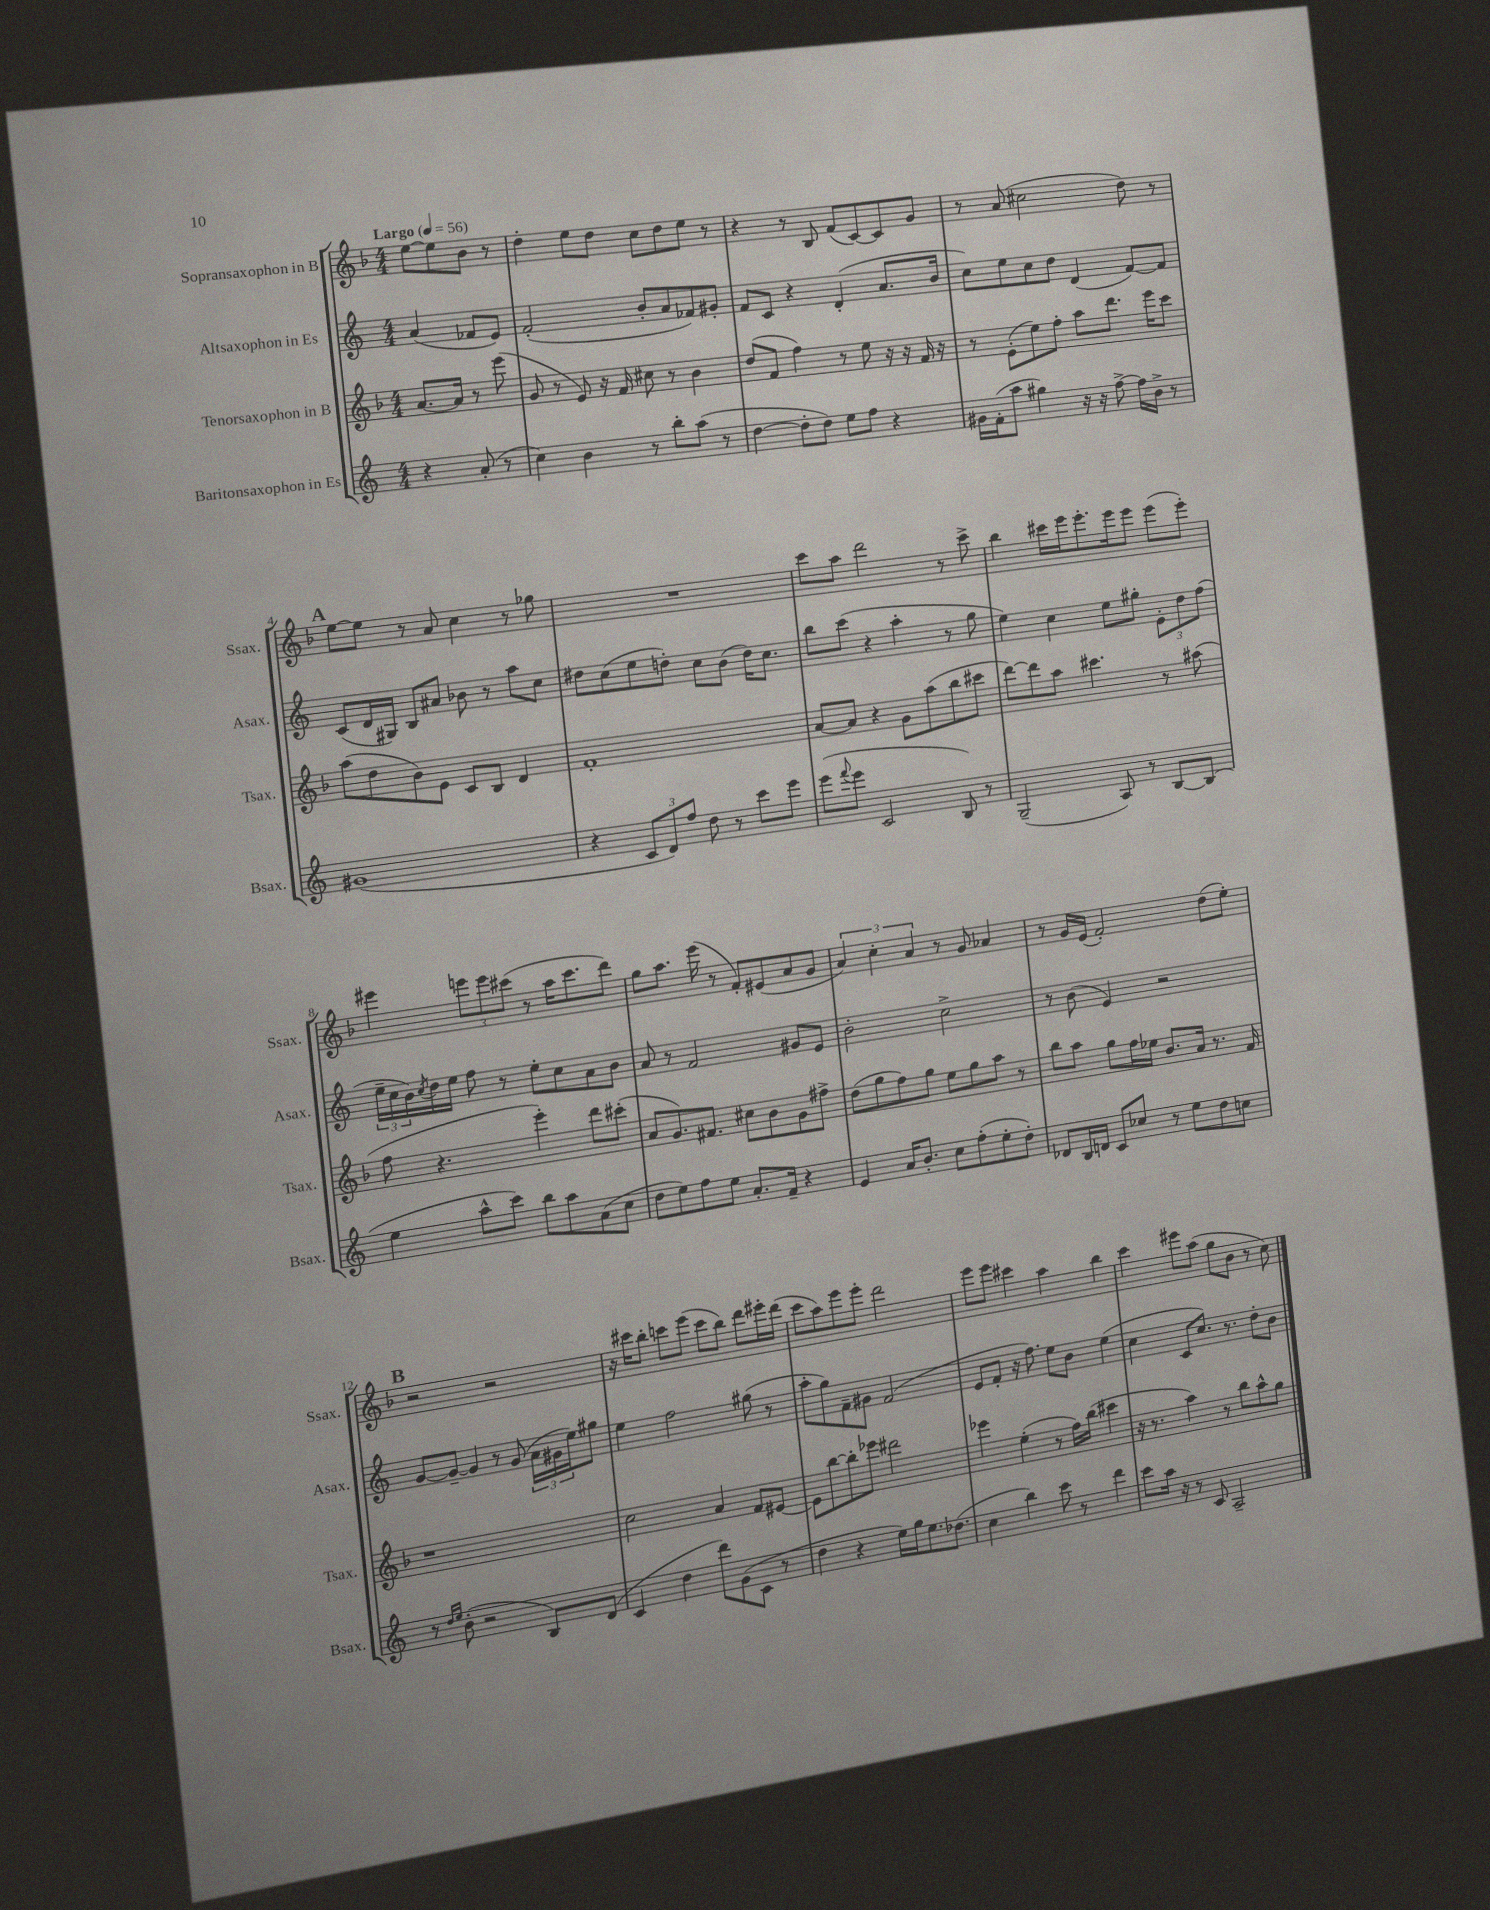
<<
\new StaffGroup <<
\new Staff = "s0" \with { instrumentName = "Sopransaxophon in B" shortInstrumentName = "Ssax." } {
    \clef treble \key f \major \numericTimeSignature \time 4/4 \partial 2 \tempo "Largo" 4 = 56
    e''8~ e''8 bes'8 r8 |
    d''4-. e''8 d''8 c''8 d''8 e''8 r8 |
    r4 r8 bes8 f'8( c'8~) c'8 g'8 |
    r8 a'8( cis''2 d''8) r8 |
    \mark \markup { \bold "A" } e''8~ e''8 r8 a'8 c''4 r8 ges''8 |
    R1 |
    c'''8 a''8 d'''2 r8 c'''8-> |
    bes''4 cis'''16 e'''16 e'''8.-. e'''16 e'''8 e'''8( e'''8-.) |
    eis'''4 \tuplet 3/2 { e'''8 e'''8 cis'''8( } r8 a''16 cis'''8. d'''8) |
    g''8 a''8. e'''16( r8 f'8-.) eis'8( a'8 g'8 |
    \tuplet 3/2 { a'4) c''4-. a'4 } r8 g'8 aes'4 |
    r8 g'16 e'16( f'2-.) d''8( e''8-.) |
    \mark \markup { \bold "B" } r2 r2 |
    r16 cis'''16 bes''8-. c'''8 e'''8( c'''8 bes''8) d'''8 eis'''16-. d'''16( |
    c'''8 a''8) e'''8 e'''8-. d'''2 |
    e'''8 e'''8 cis'''4 a''4 bes''4 |
    c'''4 eis'''8 a''8( g''8 bes'8 r8 c''8) \bar "|." |
}
\new Staff = "s1" \with { instrumentName = "Altsaxophon in Es" shortInstrumentName = "Asax." } {
    \clef treble \key c \major \numericTimeSignature \time 4/4 \partial 2
    a'4( fes'8 e'8) |
    f'2-.( b'8-. a'8 fes'8) gis'8-. |
    f'8 c'8 r4 d'4-.( a'8. b'16 |
    c''8) e''8 c''8 d''8 d'4( f'8~) f'8 |
    \mark \markup { \bold "A" } c'8( d'16 gis16) b8 ais'8 bes'8 r8 a''8 c''8 |
    dis''8 c''8( e''8 d''8-.) c''8 b'8( d''16) c''8. |
    b''8 c'''8( r4 a''4-. r8 g''8 |
    e''4) c''4 e''8 gis''8-. \tuplet 3/2 { e'8-. d''8 f''8( } |
    \tuplet 3/2 { e''16-- c''16 b'16) } \acciaccatura { c''8 } d''16 e''16 f''8 r8 e''8-. c''8 a'8 b'8 |
    a'8 r8 f'2 gis'8 e'8 |
    b'2-. c''2-> |
    r8 b'8( e'4) r2 |
    \mark \markup { \bold "B" } g'8~ g'8~-- g'4 r8 g'8( \tuplet 3/2 { a'16 gis'16 e''16) } gis''8 |
    e''4 f''2 gis''8( r8 |
    a''8-. g''8) f'8-- gis'8 f'2( |
    e'8 f'8-. r16 f''8.) e''8 b'8 e''4( |
    c''4 c'8 c''8.) r8. d''8-. b'8 \bar "|." |
}
\new Staff = "s2" \with { instrumentName = "Tenorsaxophon in B" shortInstrumentName = "Tsax." } {
    \clef treble \key f \major \numericTimeSignature \time 4/4 \partial 2
    a'8.~ a'16 r8 e'''8( |
    g'8 r8 e'8) r16 f'16 cis''8 r8 bes'4 |
    d''8( f'8 f''4) r8 e''8 r16 r16 f'16 r16 |
    r8 e'8-.( e''8) f''8-. a''8 d'''8. e'''16 c'''8 |
    \mark \markup { \bold "A" } a''8( d''8 bes'8) e'8 c'8 bes8 d'4 |
    f'1-. |
    a'8~ a'8 r4 g'8 a''8( bes''8 cis'''8 |
    d'''8~) d'''8 a''8 cis'''4. r8 ais''8( |
    f''8 r4. e'''4-.) d'''8 cis'''8-.( |
    a'8 g'8.) fis'8. cis''8 bes'8 g'8 fis''8-> |
    d''8( g''8 f''8) g''8 e''8 g''8 a''8 r8 |
    bes''8 a''8 g''8 f''16 ees''16 bes'8. a'16 r8. f'16 |
    \mark \markup { \bold "B" } r1 |
    c''2 a'4 f'8 eis'8~ |
    eis'8 bes''8~ bes''8-. ees'''8 dis'''2 |
    ees'''4 e''4-.( r8 f''16) bes''16( cis'''4 |
    r16 r8. a''4) r8 bes''8 a''8-^ g''8 \bar "|." |
}
\new Staff = "s3" \with { instrumentName = "Baritonsaxophon in Es" shortInstrumentName = "Bsax." } {
    \clef treble \key c \major \numericTimeSignature \time 4/4 \partial 2
    r4 a'8-.( r8 |
    c''4) b'4 r8 b''8-. a''8( r8 |
    d''4~ d''8-. d''8) e''8 f''8 r4 |
    gis'16 f'16-.( a''8 gis''4) r16 r16 f''8~-> f''16 b'16-> r8 |
    \mark \markup { \bold "A" } gis'1( |
    r4 \tuplet 3/2 { c'8 d'8) f''8 } d''8 r8 c'''8 e'''8 |
    e'''8( \appoggiatura { f'''8 } e'''8 c'2 b8) r8 |
    g2--( a8) r8 b8~ b8( |
    e''4 a''8-^ c'''8) b''8 a''8 a'8( c''8 |
    d''8 e''8) f''8 e''8 a'8.-. f'16-- r4 |
    e'4 a'16 b'8.-. c''8 f''8-.( e''8-. d''8-.) |
    des'8 b16 d'16 c'8 ces''8 r8 e''8 d''8 c''8 |
    \mark \markup { \bold "B" } r8 \grace { d''16 e''16 } b'8-.( r2 b8) d'8( |
    c'4 d''4 d'''8) g'8( c'8 r8 |
    d''4 r4 e''16) g''16 e''8. des''8.( |
    c''4 b''4) c'''8 r8 d'''4 |
    c'''8 a''16 r16 r8 c'8 a2-- \bar "|." |
}
>>
>>
